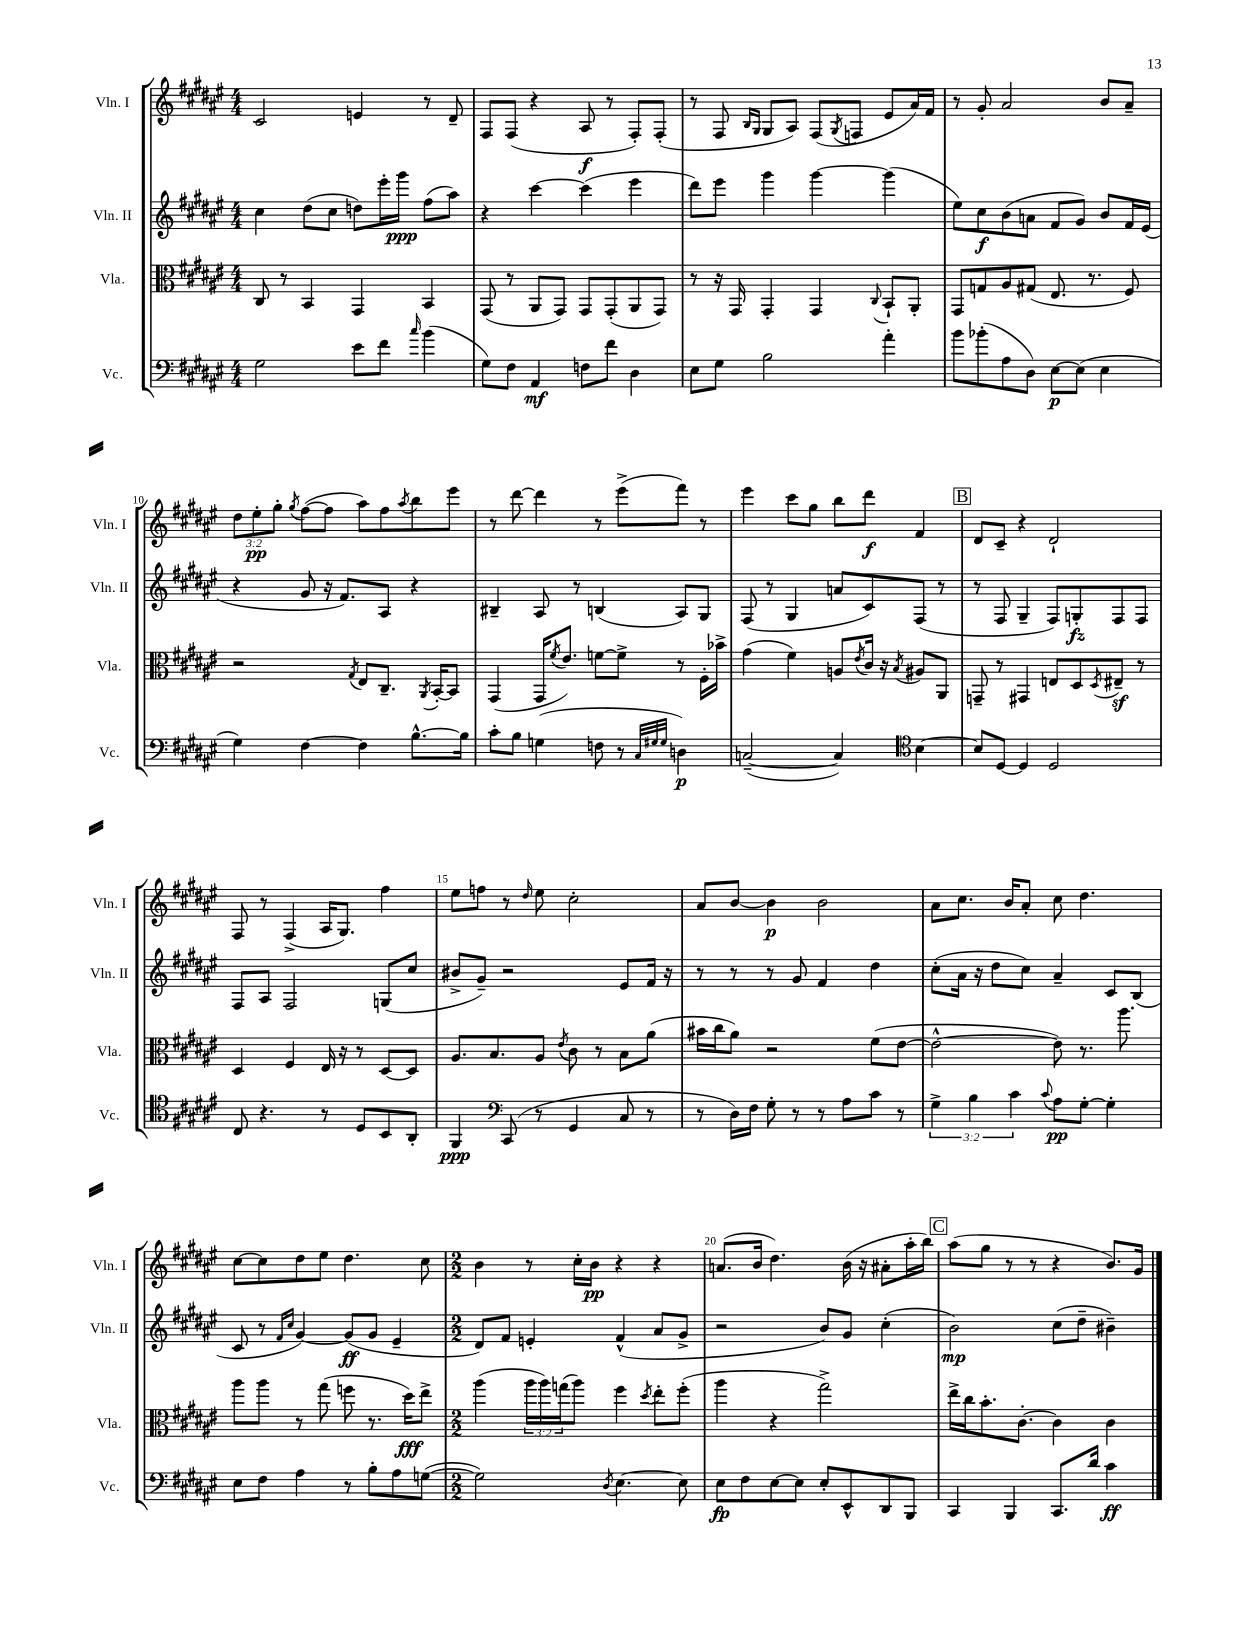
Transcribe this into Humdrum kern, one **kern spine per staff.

**kern	**kern	**kern	**kern
*staff4	*staff3	*staff2	*staff1
*clefF4	*clefC3	*clefG2	*clefG2
*k[f#c#g#d#a#e#]	*k[f#c#g#d#a#e#]	*k[f#c#g#d#a#e#]	*k[f#c#g#d#a#e#]
*M4/4	*M4/4	*M4/4	*M4/4
2G#	8C#	4cc#	2c#
.	8r	.	.
.	4BB	(8dd#	.
.	.	8cc#	.
8e#	4GG#	8dd)	4e
8f#	.	16eee#'	.
.	.	16ggg#	.
16qqcc#	.	.	.
(4b	4BB	(8ff#	8r
.	.	8aa#)	8d#~
=	=	=	=
8G#)	(8GG#	4r	8F#
8F#	8r	.	(8F#
4AA#	8AA#	[4ccc#	4r
.	8GG#)	.	.
8F	8GG#	(4ccc#]	8A#
8f#	(8GG#'	.	8r
4D#	8AA#	4eee#	8F#')
.	8GG#)	.	(8F#'
=	=	=	=
8E#	8r	8ddd#)	8r
8G#	16r	8eee#	8F#
.	16GG#	.	.
.	.	.	16qqB
.	.	.	16qqG#
2B	4GG#'	4ggg#	8G#
.	.	.	8A#)
.	4GG#	[4ggg#	(8F#
.	.	.	8qG#
.	.	.	8F
.	8qqC#	.	.
4a#'	8BB`	(4ggg#]	8e#
.	8AA#'	.	16a#)
.	.	.	16f#
=	=	=	=
8b	8GG#	8ee#)	8r
(8b-'	8G	8cc#	8g#'
8A#	8A#	(8b	2a#
8D#)	(8G#	8a	.
[8E#	8.E#	8f#	.
(8E#]	.	8g#)	.
.	8.r	.	.
4E#	.	8b	8b
.	8F#)	16f#	8a#~
.	.	(16e#	.
=	=	=	=
4G#)	2r	4r	12dd#
.	.	.	12ee#'
.	.	.	12gg#'
.	.	.	8qgg#
[4F#	.	8g#	([8ff#
.	.	16r	8ff#]
.	.	8.f#)	.
.	8qG#	.	.
4F#]	8E#	.	8aa#)
.	8.C#~	8A#	8ff#
.	.	.	8qaa#
[8.B^^	.	4r	8bb
.	8qAA#	.	.
.	[16BB'	.	.
.	8BB]	.	8eee#
16B]	.	.	.
=	=	=	=
8c#'	(4GG#	4B#~	8r
8B	.	.	[8ddd#
(4G	16GG#	8A#	4ddd#]
.	8qf#	.	.
.	8.e#)	.	.
.	.	8r	.
8F	[8f	(4B	8r
8r	8f^]	.	(8eee#^
32qqC#	.	.	.
32qqG#	.	.	.
32qqG#	.	.	.
4D)	8r	8A#)	8fff#)
.	16F#'	8G#	8r
.	16b-^	.	.
=	=	=	=
([2C~	(4g#	(8F#	4eee#
.	.	8r	.
.	4f#)	4G#	8ccc#
.	.	.	8gg#
4C])	8A	8a	8bb
.	8qe#	.	.
.	16c#	8c#)	8ddd#
.	16r	.	.
*clefC4	*	*	*
.	8qB	.	.
[4B	8A#	(8F#	4f#
.	8AA#	8r	.
=	=	=	=
8B]	8GG~	8r	8d#
[8D#	8r	8F#	8c#~
4D#]	4GG#	4G#~	4r
2D#	8E	8F#)	2d#`
.	8D#	8G'	.
.	8qD#	.	.
.	8E#~	8F#	.
.	8r	8F#	.
=	=	=	=
8C#	4D#	8F#	8F#
4.r	.	8A#	8r
.	4F#	2F#	(4F#^
8r	16E#	.	16A#
.	16r	.	8.G#)
8D#	8r	.	.
8BB	[8D#	(8G	4ff#
8AA#'	8D#]	8cc#	.
=	=	=	=
4FF#	8.A#	8b#^	8ee#
.	.	8g#~)	8ff
.	8.B	.	.
*clefF4	*	*	*
(8CC#	.	2r	8r
.	.	.	16qqdd#
8r	8A#	.	8ee#
.	8qe#	.	.
4GG#	8c#	.	2cc#'
.	8r	.	.
8C#	8B	8e#	.
8r	(8a#	16f#	.
.	.	16r	.
=	=	=	=
8r	16b#	8r	8a#
.	16cc#	.	.
16D#)	8a#)	8r	[8b
16F#	.	.	.
8G#'	2r	8r	4b]
8r	.	8g#	.
8r	.	4f#	2b
8A#	.	.	.
8c#	(8f#	4dd#	.
8r	[8e#	.	.
=	=	=	=
6G#^	2e#^^_	(8cc#'	8a#
.	.	16a#	8.cc#
6B	.	.	.
.	.	16r	.
.	.	8dd#	.
.	.	.	16b
6c#	.	.	.
.	.	8cc#)	8a#'
8qqc#	.	.	.
8A#	8e#])	4a#~	8cc#
[8G#'	8.r	.	4.dd#
4G#']	.	8c#	.
.	8.aa#	.	.
.	.	(8B	.
=	=	=	=
8E#	8aa#	8c#	[8cc#
8F#	8aa#	8r	8cc#]
.	.	16qqf#	.
.	.	16qqcc#	.
4A#	8r	[4g#)	8dd#
.	(8gg#	.	8ee#
8r	8ff	(8g#]	4.dd#
8B'	8.r	8g#	.
8A#	.	4e#~	.
.	16dd#)	.	.
([8G	8ee#^	.	8cc#
=	=	=	=
*M2/2	*M2/2	*M2/2	*M2/2
2G])	(4aa#	8d#)	4b
.	.	8f#	.
.	24aa#	4e'	8r
.	24aa#)	.	.
.	(24gg	.	.
.	8aa#)	.	16cc#'
.	.	.	16b
8qD#	.	.	.
[4.E#	4ff#	(4f#^^	4r
.	8qdd#	.	.
.	8ee#'	8a#	4r
8E#]	(8ff#'	8g#^	.
=	=	=	=
8E#	4aa#	2r	(8.a
8F#	.	.	.
.	.	.	16b
[8E#	4r	.	4.dd#)
8E#]	.	.	.
8E#'	2gg#^)	8b)	.
8EE#^^	.	8g#	(16b
.	.	.	16r
8DD#	.	(4cc#'	8a#'
8BBB	.	.	16aa#'
.	.	.	16bb)
=	=	=	=
4CC#	16ee#^	2b)	(8aa#
.	16cc#	.	.
.	8.b'	.	8gg#
4BBB	.	.	8r
.	[8.c#'	.	.
.	.	.	8r
8.CC#	4c#]	(8cc#	4r
.	.	8dd#~	.
16d#	.	.	.
4c#	4c#	4b#~)	8.b)
.	.	.	16g#
==	==	==	==
*-	*-	*-	*-
